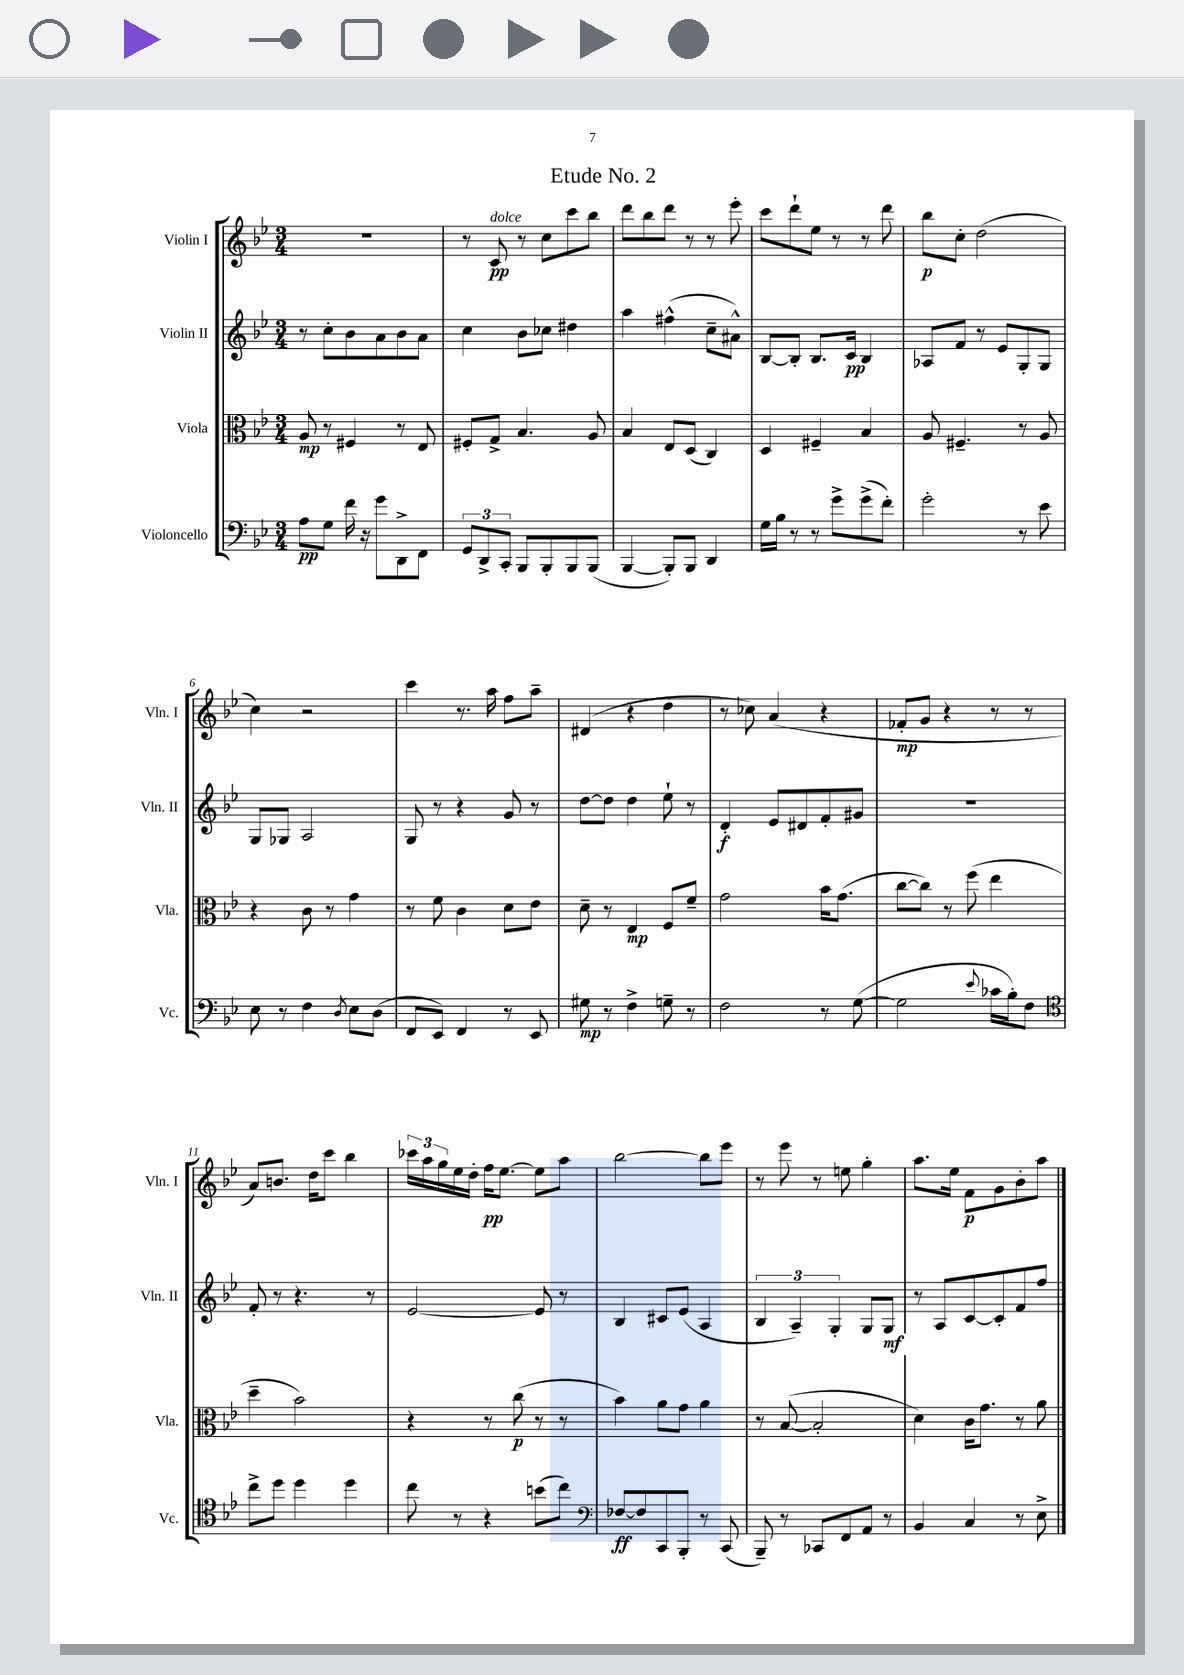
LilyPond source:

\header { title = "Etude No. 2" }
<<
\new StaffGroup <<
\new Staff = "s0" \with { instrumentName = "Violin I" shortInstrumentName = "Vln. I" } {
    \clef treble \key bes \major \numericTimeSignature \time 3/4
    R2. |
    r8 c'8\pp^\markup { \italic "dolce" } r8 c''8 c'''8 bes''8 |
    d'''8 bes''8 d'''8 r8 r8 ees'''8-. |
    c'''8 d'''8-! ees''8 r8 r8 d'''8 |
    bes''8\p c''8-. d''2( |
    c''4) r2 |
    c'''4 r8. a''16 f''8 a''8-- |
    dis'4( r4 d''4 |
    r8 ces''8) a'4( r4 |
    fes'8-.\mp g'8 r4 r8 r8 |
    a'8) b'8. d''16 c'''8 bes''4 |
    \tuplet 3/2 { ces'''16 a''16 g''16 } ees''16 d''16-. f''16\pp ees''8.~ ees''8 a''8 |
    bes''2~ bes''8 ees'''8 |
    r8 ees'''8 r8 e''8 g''4-. |
    a''8. ees''16 f'8\p g'8 bes'8-. a''8 \bar "|." |
}
\new Staff = "s1" \with { instrumentName = "Violin II" shortInstrumentName = "Vln. II" } {
    \clef treble \key bes \major \numericTimeSignature \time 3/4
    r8 c''8-. bes'8 a'8 bes'8 a'8 |
    c''4 bes'8 ces''8 dis''4 |
    a''4 fis''4-^( c''8-- ais'8-^) |
    bes8~ bes8-. bes8. c'16\pp bes4 |
    aes8 f'8 r8 ees'8 g8-. g8 |
    g8 ges8 a2 |
    g8 r8 r4 g'8 r8 |
    d''8~ d''8 d''4 ees''8-! r8 |
    d'4-.\f ees'8 dis'8 f'8-. gis'8 |
    R2. |
    f'8-. r8 r4. r8 |
    ees'2~ ees'8 r8 |
    bes4 cis'8 ees'8( a4 |
    \tuplet 3/2 { bes4 a4--) g4-. } g8 g8\mf |
    r8 a8 c'8~ c'8-. f'8 f''8 \bar "|." |
}
\new Staff = "s2" \with { instrumentName = "Viola" shortInstrumentName = "Vla." } {
    \clef alto \key bes \major \numericTimeSignature \time 3/4
    a8\mp r8 fis4 r8 ees8 |
    fis8-. g8-> bes4. a8 |
    bes4 ees8 d8( c4) |
    d4 fis4-- bes4 |
    a8 fis4.-- r8 a8 |
    r4 c'8 r8 g'4 |
    r8 f'8 c'4 d'8 ees'8 |
    d'8-- r8 ees4\mp f8 f'8-- |
    g'2 bes'16 g'8.( |
    c''8~ c''8) r8 f''8( ees''4 |
    d''4-- bes'2) |
    r4 r8 c''8\p( r8 r8 |
    bes'4) a'8 g'8 a'4 |
    r8 bes8~( bes2-. |
    d'4) c'16 g'8. r8 a'8 \bar "|." |
}
\new Staff = "s3" \with { instrumentName = "Violoncello" shortInstrumentName = "Vc." } {
    \clef bass \key bes \major \numericTimeSignature \time 3/4
    a8\pp g8 f'16 r16 g'8 d,8-> f,8 |
    \tuplet 3/2 { g,8 d,8-> c,8-. } bes,,8 bes,,8-. bes,,8 bes,,8( |
    bes,,4~ bes,,8-.) bes,,8 d,4 |
    g16 bes16 r8 r8 g'8-> g'8->( f'8-.) |
    g'2-. r8 ees'8 |
    ees8 r8 f4 \acciaccatura { d8 } ees8 d8( |
    f,8 ees,8) f,4 r8 ees,8 |
    gis8\mp r8 f4-> g8-- r8 |
    f2 r8 g8~( |
    g2 \appoggiatura { ees'8 } ces'16 bes16-.) f8 |
    \clef tenor c''8-> d''8 d''4 d''4 |
    c''8 r8 r4 b'8( c''8) |
    \clef bass fes8~\ff fes8 c,8 bes,,8-. r8 c,8( |
    bes,,8--) r8 ces,8 f,8 a,8 r8 |
    bes,4 c4 r8 ees8-> \bar "|." |
}
>>
>>
